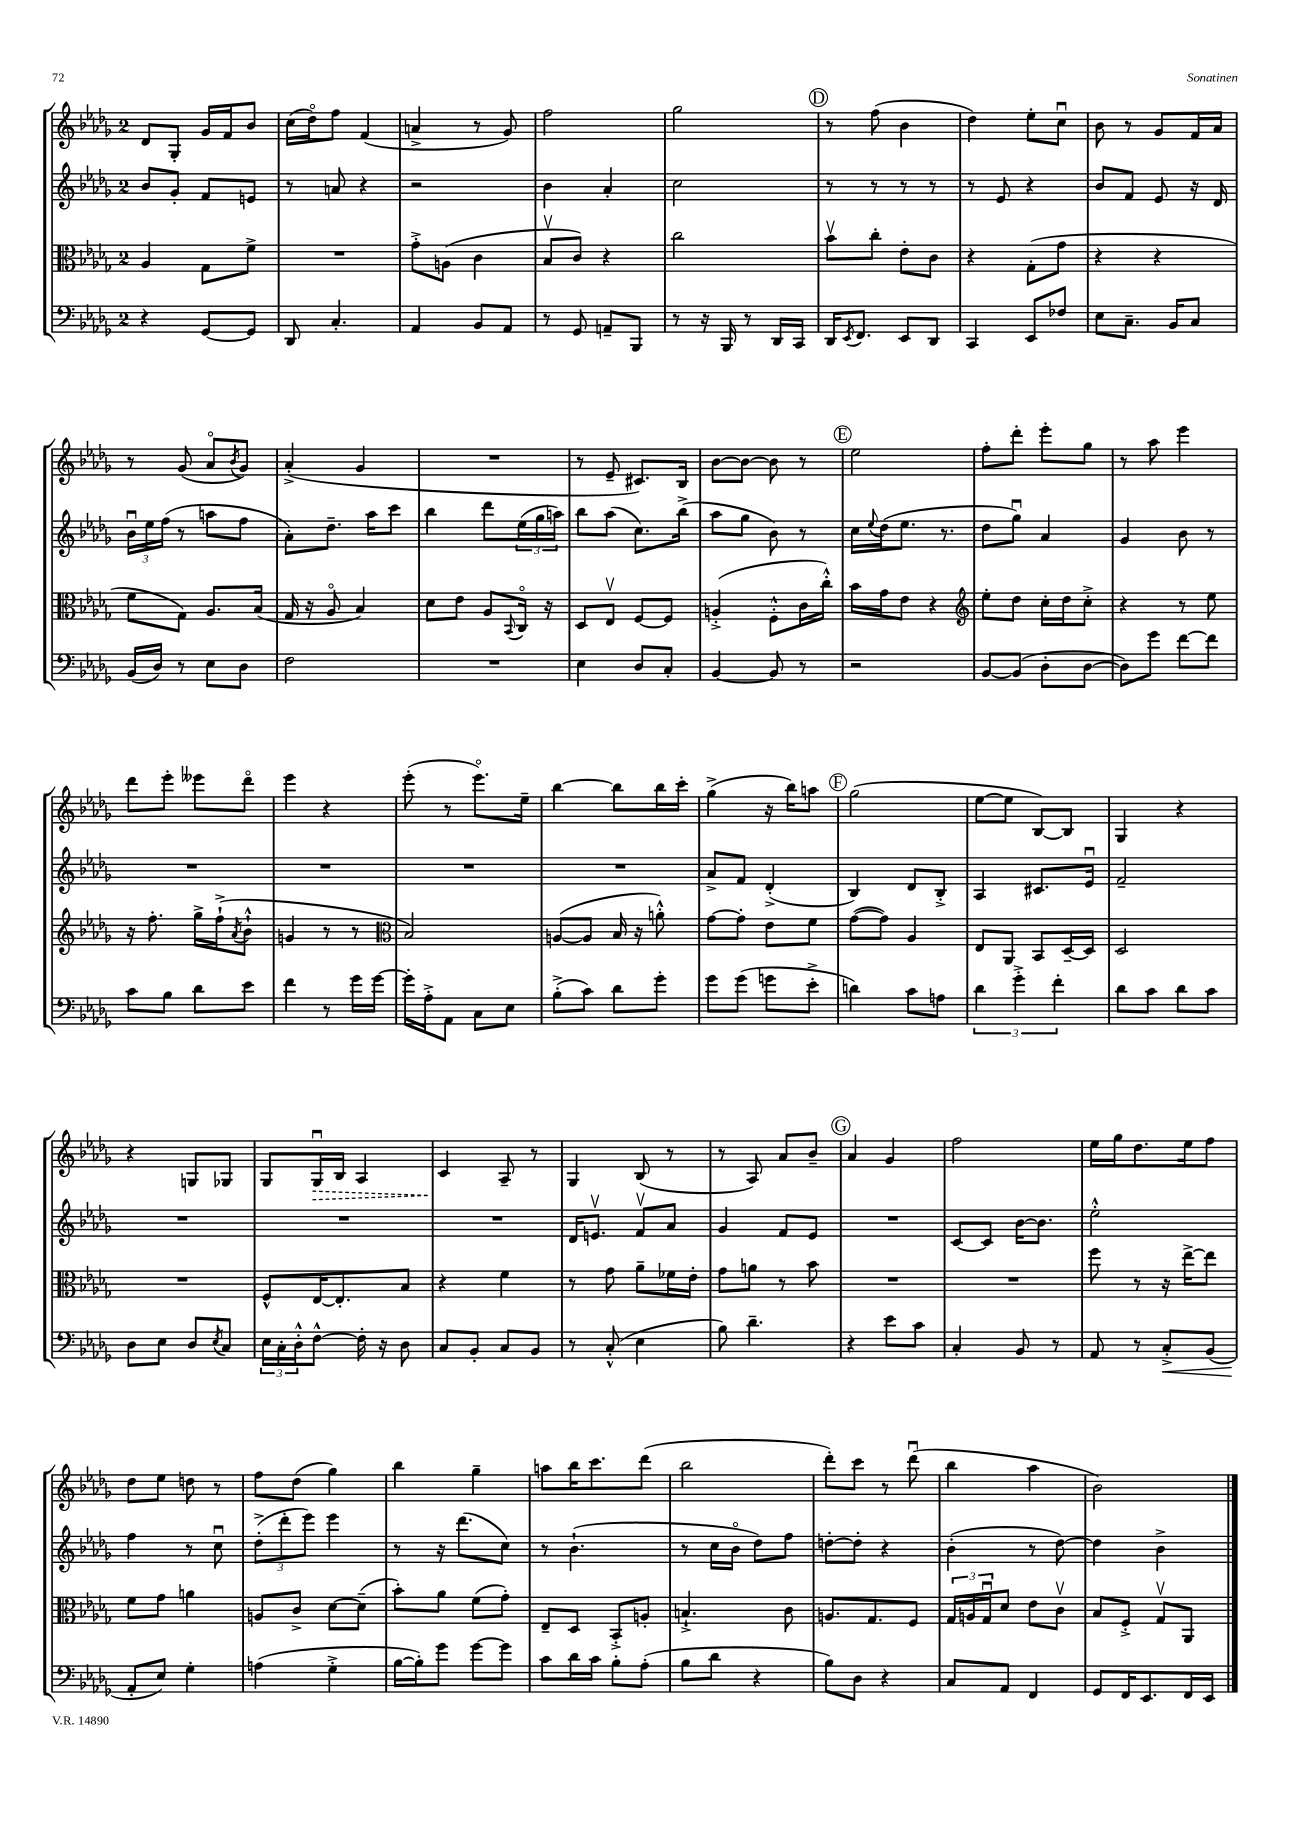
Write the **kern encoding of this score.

**kern	**dynam	**kern	**kern	**kern	**dynam
*part4	*part4	*part3	*part2	*part1	*part1
*staff4	*staff4	*staff3	*staff2	*staff1	*staff1
*clefF4	*	*clefC3	*clefG2	*clefG2	*
*k[b-e-a-d-g-]	*	*k[b-e-a-d-g-]	*k[b-e-a-d-g-]	*k[b-e-a-d-g-]	*
*M2/4	*	*M2/4	*M2/4	*M2/4	*
=70	=70	=70	=70	=70	=70
4r	.	4A-/	8b-/L	8d-/L	.
.	.	.	8g-'/J	8G-'/J	.
[8GG-/L	.	8G-\L	8f/L	16g-/LL	.
.	.	.	.	16f/J	.
8GG-/J]	.	8f^\J	8en/J	8b-/J	.
=71	=71	=71	=71	=71	=71
8DD-/	.	2r	8r	(16cc\LL	.
.	.	.	.	16dd-\J)	.
4.C'/	.	.	8an/	8ff\J	.
.	.	.	4r	(4f/	.
=72	=72	=72	=72	=72	=72
4AA-/	.	8g-'^\L	2r	4an^/	.
.	.	(8An\J	.	.	.
8BB-/L	.	4c\	.	8r	.
8AA-/J	.	.	.	8g-/)	.
=73	=73	=73	=73	=73	=73
8r	.	8B-v/L	4b-\	2ff\	.
8GG-/	.	8c/J)	.	.	.
8AAn~/L	.	4r	4a-'/	.	.
8BBB-/J	.	.	.	.	.
=74	=74	=74	=74	=74	=74
8r	.	2cc\	2cc\	2gg-\	.
16r	.	.	.	.	.
16BBB-/	.	.	.	.	.
8r	.	.	.	.	.
16DD-/LL	.	.	.	.	.
16CC/JJ	.	.	.	.	.
!!LO:REH:place=s1:t=D
=75	=75	=75	=75	=75	=75
16DD-/KL	.	8b-v\L	8r	8r	.
8qEE-/	.	.	.	.	.
8.FF/J	.	.	.	.	.
.	.	8cc'\J	8r	(8ff\	.
8EE-/L	.	8e-'\L	8r	4b-\	.
8DD-/J	.	8c\J	8r	.	.
=76	=76	=76	=76	=76	=76
4CC/	.	4r	8r	4dd-\)	.
.	.	.	8e-/	.	.
8EE-/L	.	(8G-'\L	4r	8ee-'\L	.
8F-X/J	.	8g-\J	.	8ccu\J	.
=77	=77	=77	=77	=77	=77
8E-\L	.	4r	8b-/L	8b-\	.
8.C~\J	.	.	8f/J	8r	.
.	.	4r	8e-/	8g-/L	.
16BB-/KL	.	.	.	.	.
8C/J	.	.	16r	16f/L	.
.	.	.	16d-/	16a-/JJ	.
!!LO:LB:g=z
=78	=78	=78	=78	=78	=78
(16BB-/LL	.	8f\L	24b-u\LL	8r	.
.	.	.	24ee-\	.	.
16D-/JJ)	.	.	.	.	.
.	.	.	(24ff\JJ	.	.
8r	.	8G-\J)	8r	(8g-/	.
8E-\L	.	8.A-/L	8aan\L	8a-/L	.
.	.	.	.	8qb-/	.
8D-\J	.	.	8ff\J	8g-/J)	.
.	.	(16B-/Jk	.	.	.
=79	=79	=79	=79	=79	=79
2F\	.	16G-/	8a-'\L)	(4a-'^/	.
.	.	16r	.	.	.
.	.	8A-/	8.dd-~\J	.	.
.	.	4B-/)	.	4g-/	.
.	.	.	16aa-\KL	.	.
.	.	.	8ccc\J	.	.
=80	=80	=80	=80	=80	=80
2r	.	8d-\L	4bb-\	2r	.
.	.	8e-\J	.	.	.
.	.	8A-/L	8ddd-\L	.	.
.	.	8qqBB-/	.	.	.
.	.	16C/Jk	(24ee-\L	.	.
.	.	.	24gg-\	.	.
.	.	16r	.	.	.
.	.	.	24aan\JJ)	.	.
=81	=81	=81	=81	=81	=81
4E-\	.	8D-/L	8bb-\L	8r	.
.	.	8E-v/J	(8aa-\J	8e-~/	.
8D-/L	.	[8F/L	8.cc\L)	8.c#X/L)	.
8C'/J	.	8F/J]	.	.	.
.	.	.	(16bb-^\Jk	16B-/Jk	.
=82	=82	=82	=82	=82	=82
[4BB-/	.	(4An'^/	8aa-\L	[8b-\L	.
.	.	.	8gg-\J	8b-\J_	.
8BB-/]	.	8F'^^\L	8b-\)	8b-\]	.
8r	.	16c\L	8r	8r	.
.	.	16cc'^^\JJ)	.	.	.
!!LO:REH:place=s1:t=E
=83	=83	=83	=83	=83	=83
2r	.	16b-\LL	16cc\LL	2ee-\	.
.	.	.	8qqee-/	.	.
.	.	16g-\J	(16dd-\J	.	.
.	.	8e-\J	8.ee-\J	.	.
.	.	4r	.	.	.
.	.	.	8.r	.	.
=84	=84	=84	=84	=84	=84
*	*	*clefG2	*	*	*
[8BB-/L	.	8ee-'\L	8dd-\L	8ff'\L	.
(8BB-/J]	.	8dd-\J	8gg-u\J)	8ddd-'\J	.
8D-'\L	.	16cc'\LL	4a-/	8eee-'\L	.
.	.	16dd-\J	.	.	.
[8D-\J	.	8cc'^\J	.	8gg-\J	.
=85	=85	=85	=85	=85	=85
8D-\L])	.	4r	4g-/	8r	.
8g-\J	.	.	.	8aa-\	.
[8f\L	.	8r	8b-\	4eee-\	.
8f\J]	.	8ee-\	8r	.	.
!!LO:LB:g=z
=86	=86	=86	=86	=86	=86
8c\L	.	16r	2r	8ddd-\L	.
.	.	8.ff'\	.	.	.
8B-\J	.	.	.	8eee-'\J	.
8d-\L	.	16gg-^\LL	.	8eee--X\L	.
.	.	(16ff`^\J	.	.	.
.	.	8qa-/	.	.	.
8e-\J	.	8b-`^^\J	.	8ddd-\J	.
=87	=87	=87	=87	=87	=87
4f\	.	4gn/	2r	4eee-\	.
8r	.	8r	.	4r	.
16g-\LL	.	8r	.	.	.
[16g-\JJ	.	.	.	.	.
=88	=88	=88	=88	=88	=88
*	*	*clefC3	*	*	*
16g-'\LL]	.	2B-/)	2r	(8eee-'\	.
16A-'^\J	.	.	.	.	.
8AA-\J	.	.	.	8r	.
8C\L	.	.	.	8.eee-\L)	.
8E-\J	.	.	.	.	.
.	.	.	.	16ee-~\Jk	.
=89	=89	=89	=89	=89	=89
(8B-'^\L	.	([8An/L	2r	[4bb-\	.
8c\J)	.	8A/J]	.	.	.
8d-\L	.	16B-/	.	8bb-\L]	.
.	.	16r	.	.	.
8g-'\J	.	8an'^^\)	.	16bb-\L	.
.	.	.	.	16ccc'\JJ	.
=90	=90	=90	=90	=90	=90
8g-\L	.	[8g-\L	8a-^/L	(4gg-^\	.
(8g-\J	.	8g-'\J]	8f/J	.	.
8gn\L	.	8e-\L	(4d-'^/	16r	.
.	.	.	.	16bb-\KL)	.
8e-'^\J	.	8f\J	.	8aan\J	.
!!LO:REH:place=s1:t=F
=91	=91	=91	=91	=91	=91
4dn\)	.	([8g-\L	4B-/)	(2gg-\	.
.	.	8g-\J])	.	.	.
8c\L	.	4A-/	8d-/L	.	.
8An\J	.	.	8B-'^/J	.	.
=92	=92	=92	=92	=92	=92
6d-\	.	8E-/L	4A-/	[8ee-\L	.
.	.	8AA-/J	.	8ee-\J]	.
6g-'^\	.	.	.	.	.
.	.	8BB-/L	8.c#X/L	[8B-/L)	.
6f'\	.	.	.	.	.
.	.	[16D-~/L	.	8B-/J]	.
.	.	16D-/JJ]	16e-u/Jk	.	.
=93	=93	=93	=93	=93	=93
8d-\L	.	2D-/	2f~/	4G-/	.
8c\J	.	.	.	.	.
8d-\L	.	.	.	4r	.
8c\J	.	.	.	.	.
!!LO:LB:g=z
=94	=94	=94	=94	=94	=94
8D-\L	.	2r	2r	4r	.
8E-\J	.	.	.	.	.
8D-/L	.	.	.	8Gn/L	.
8qE-/	.	.	.	.	.
8C/J	.	.	.	8G-X/J	.
=95	=95	=95	=95	=95	=95
24E-\LL	.	8F^^/L	2r	8G-/L	.
24C'\	.	.	.	.	.
24D-'^^\J	.	.	.	.	.
!	!	!	!	!	!LO:HP:b
[8F^^\J	.	[16E-/K	.	16G-u/L	>
.	.	8.E-'/]	.	16B-/JJ	.
16F'\]	.	.	.	4A-/	.
16r	.	.	.	.	.
8D-\	.	8B-/J	.	.	.
=96	=96	=96	=96	=96	=96
8C/L	.	4r	2r	4c/	.
8BB-'/J	.	.	.	.	.
8C/L	.	4f\	.	8A-~/	]
8BB-/J	.	.	.	8r	.
=97	=97	=97	=97	=97	=97
8r	.	8r	16d-/KL	4G-/	.
.	.	.	8.env/J	.	.
(8C'^^/	.	8g-\	.	.	.
4E-\	.	8a-~\L	8fv/L	(8B-/	.
.	.	16f-X\L	8a-/J	8r	.
.	.	16e-'\JJ	.	.	.
=98	=98	=98	=98	=98	=98
8B-\)	.	8g-\L	4g-/	8r	.
4.d-~\	.	8an\J	.	8A-/)	.
.	.	8r	8f/L	8a-/L	.
.	.	8b-\	8e-/J	8b-~/J	.
!!LO:REH:place=s1:t=G
=99	=99	=99	=99	=99	=99
4r	.	2r	2r	4a-/	.
8e-\L	.	.	.	4g-/	.
8c\J	.	.	.	.	.
=100	=100	=100	=100	=100	=100
4C'/	.	2r	[8c/L	2ff\	.
.	.	.	8c/J]	.	.
8BB-/	.	.	[16b-\KL	.	.
.	.	.	8.b-\J]	.	.
8r	.	.	.	.	.
=101	=101	=101	=101	=101	=101
8AA-/	.	8ff\	2ee-'^^\	16ee-\LL	.
.	.	.	.	16gg-\J	.
8r	.	8r	.	8.dd-\	.
!	!LO:HP:b	!	!	!	!
8C'^/L	<	16r	.	.	.
.	.	[16ee-^\KL	.	16ee-\k	.
(8BB-/J	.	8ee-\J]	.	8ff\J	.
!!LO:LB:g=z
=102	=102	=102	=102	=102	=102
8AA-'/L	.	8f\L	4ff\	8dd-\L	.
8E-/J)	[	8g-\J	.	8ee-\J	.
4G-'\	.	4an\	8r	8ddn\	.
.	.	.	8ccu\	8r	.
=103	=103	=103	=103	=103	=103
(4An\	.	8An/L	(12dd-'^\L	8ff\L	.
.	.	.	12ddd-'\	.	.
.	.	8c^/J	.	(8dd-\J	.
.	.	.	12eee-\J)	.	.
4G-'^\	.	[8d-\L	4eee-\	4gg-\)	.
.	.	(8d-~\J]	.	.	.
=104	=104	=104	=104	=104	=104
[16B-\LL	.	8b-'\L)	8r	4bb-\	.
16B-'\J])	.	.	.	.	.
8g-\J	.	8a-\J	16r	.	.
.	.	.	(8.ddd-\L	.	.
[8g-\L	.	(8f\L	.	4gg-~\	.
8g-\J]	.	8g-'\J)	8cc\J)	.	.
=105	=105	=105	=105	=105	=105
8c\L	.	8E-~/L	8r	8aan\L	.
16d-\L	.	8D-/J	(4.b-`\	16bb-\K	.
16c\JJ	.	.	.	8.ccc\	.
8B-'\L	.	8BB-'^/L	.	.	.
(8A-'\J	.	8An'/J	.	(8ddd-\J	.
=106	=106	=106	=106	=106	=106
8B-\L	.	4.Bn`^/	8r	2bb-\	.
8d-\J	.	.	16cc\LL	.	.
.	.	.	16b-\JJ	.	.
4r	.	.	8dd-\L)	.	.
.	.	8c\	8ff\J	.	.
=107	=107	=107	=107	=107	=107
8B-\L)	.	8.An/L	[8ddn'\L	8ddd-'\L)	.
8D-\J	.	.	8dd'\J]	8ccc\J	.
.	.	8.G-/	.	.	.
4r	.	.	4r	8r	.
.	.	8F/J	.	(8ddd-u\	.
=108	=108	=108	=108	=108	=108
8C/L	.	24G-/LL	(4b-'\	4bb-\	.
.	.	24An/	.	.	.
.	.	24G-u/J	.	.	.
8AA-/J	.	8d-/J	.	.	.
4FF/	.	8e-\L	8r	4aa-\	.
.	.	8cv\J	[8dd-\)	.	.
=109	=109	=109	=109	=109	=109
8GG-/L	.	8B-/L	4dd-\]	2b-\)	.
16FF/K	.	8F'^/J	.	.	.
8.EE-/	.	.	.	.	.
.	.	8G-v/L	4b-^\	.	.
16FF/L	.	8AA-/J	.	.	.
16EE-/JJ	.	.	.	.	.
==	==	==	==	==	==
*-	*-	*-	*-	*-	*-
